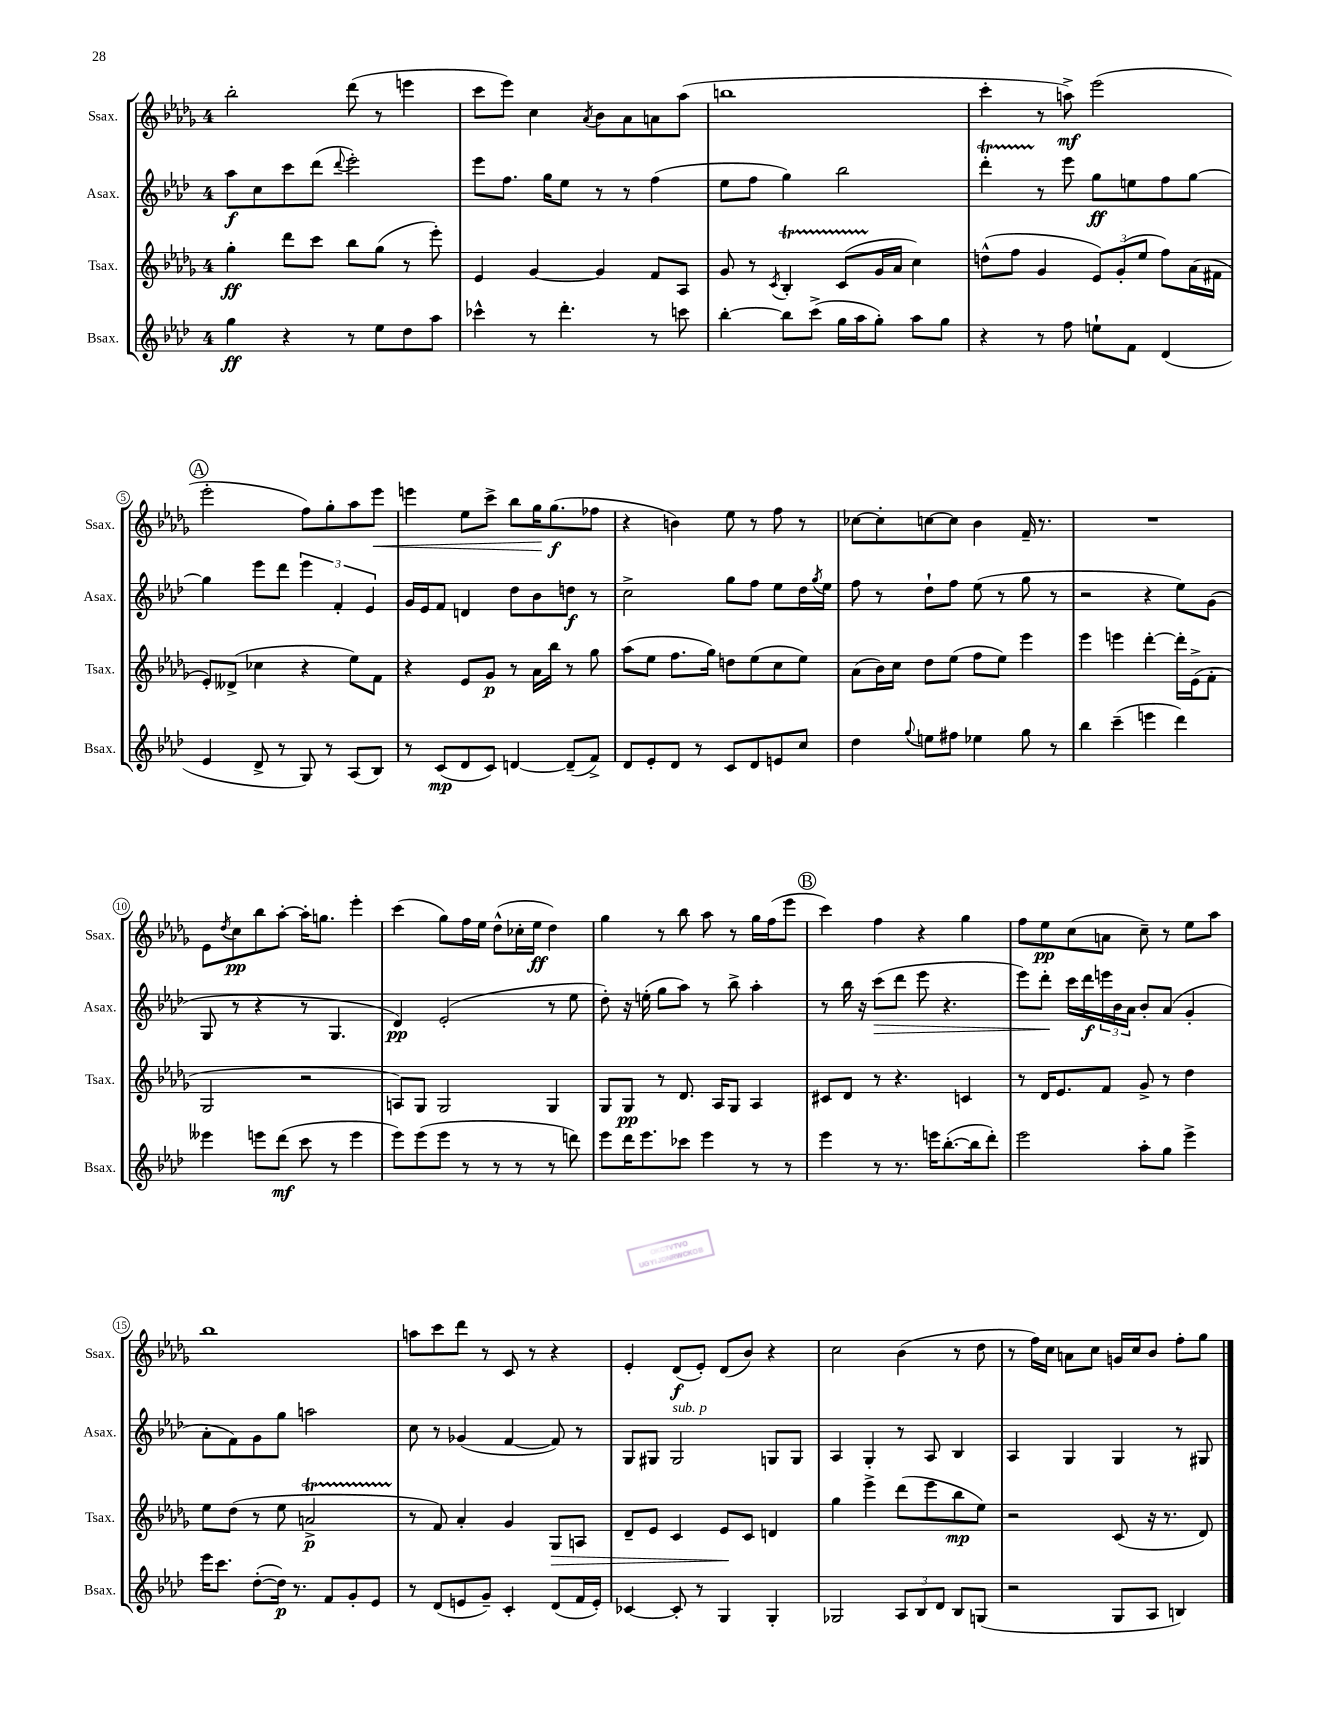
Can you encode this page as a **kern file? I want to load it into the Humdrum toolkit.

**kern	**kern	**kern	**kern
*staff4	*staff3	*staff2	*staff1
*clefG2	*clefG2	*clefG2	*clefG2
*k[b-e-a-d-]	*k[b-e-a-d-g-]	*k[b-e-a-d-]	*k[b-e-a-d-g-]
*M4/4	*M4/4	*M4/4	*M4/4
4gg\	4gg-'\	8aa-\L	2bb-'\
.	.	8cc\	.
4r	8ddd-\L	8ccc\	.
.	8ccc\J	(8ddd-\J	.
.	.	8qqddd-/	.
8r	8bb-\L	2eee-'\)	(8ddd-\
8ee-\L	(8gg-\J	.	8r
8dd-\	8r	.	4eee\
8aa-\J	8eee-'\)	.	.
=	=	=	=
4ccc-^^\	4e-/	8eee-\L	8ccc\L
.	.	8.ff\J	8eee-\J)
8r	[4g-/	.	4cc\
.	.	16gg\LK	.
4.ddd-'\	.	8ee-\J	.
.	.	.	8qa-/
.	4g-/]	8r	8b-\L
.	.	8r	8a-\
8r	8f/L	(4ff\	8a\
8ccc\	8A-/J	.	(8aa-\J
=	=	=	=
[4bb-'\	8g-/	8ee-\L	1bb
.	8r	8ff\J	.
.	8qc/	.	.
8bb-\]L	4B-'/	4gg\)	.
(8ccc^\J	.	.	.
16gg\LL	(8c/L	2bb-\	.
16aa-\J	.	.	.
8gg'\J)	16g-/L	.	.
.	16a-/JJ	.	.
8aa-\L	4cc\)	.	.
8gg\J	.	.	.
=	=	=	=
4r	(8dd^^\L	4ddd-'\	4ccc'\
.	8ff\J	.	.
8r	4g-/	8r	8r
8ff\	.	8eee-\	8aa^\)
8ee`\L	12e-/L)	8gg\L	(2eee-\
.	(12g-'/	.	.
8f\J	.	8ee\	.
.	12ee-/J	.	.
(4d-/	8ff\L)	8ff\	.
.	(16a-\L	[8gg\J	.
.	16f#\JJ	.	.
=	=	=	=
4e-/	8e-'/L)	4gg\]	2eee-'\
.	(8d--^/J	.	.
8d-^/	4cc-\	8eee-\L	.
8r	.	8ddd-\J	.
8G/)	4r	6eee-\	8ff\L)
8r	.	.	8gg-'\
.	.	6f'/	.
(8A-/L	8ee-\L)	.	8aa-\
.	.	6e-/	.
8B-/J)	8f\J	.	8eee-\J
=	=	=	=
8r	4r	16g/LL	4eee\
.	.	16e-/J	.
(8c/L	.	8f/J	.
8d-/	8e-/L	4d/	8ee-\L
8c/J)	8g-/J	.	8ccc^\J
[4d/	8r	8dd-\L	8bb-\L
.	16a-\LL	8b-\	16gg-\K
.	16bb-\JJ	.	(8.gg-\
(8d~/]L	8r	8dd\J	.
8f^/J)	8gg-\	8r	8ff-\J
=	=	=	=
8d-/L	(8aa-\L	2cc^\	4r
8e-'/	8ee-\J	.	.
8d-/J	8.ff\L	.	4b\)
8r	.	.	.
.	16gg-\Jk)	.	.
8c/L	8dd\L	8gg\L	8ee-\
8d-/	(8ee-\	8ff\J	8r
8e/	8cc\	8ee-\L	8ff\
8cc/J	8ee-\J)	16dd-\L	8r
.	.	8qgg/	.
.	.	16ee-\JJ	.
=	=	=	=
4dd-\	(8a-\L	8ff\	[8cc-\L
.	16b-\L)	8r	8cc-'\]
.	16cc\JJ	.	.
8qqgg/	.	.	.
8ee\L	8dd-\L	8dd-`\L	[8cc\
8ff#\J	(8ee-\J	8ff\J	8cc\]J
4ee-\	8ff\L	(8ee-\	4b-\
.	8ee-\J)	8r	.
8gg\	4eee-\	8gg\	16f~/
.	.	.	8.r
8r	.	8r	.
=	=	=	=
4bb-\	4eee-\	2r	1r
(4ccc~\	4eee\	.	.
4eee\	[4ddd-'\	4r	.
4ddd-\)	16ddd-'\]LL	8ee-\L)	.
.	(16e-^\J	.	.
.	8f'\J	(8g\J	.
=	=	=	=
4eee--\	2G-/	8G/	8e-\L
.	.	.	8qdd-/
.	.	8r	8cc\
8eee\L	.	4r	8bb-\
(8ddd-\J	.	.	[8aa-'\J
8ccc\	2r	8r	16aa-'\]LK
.	.	.	8.gg\J
8r	.	4.G/	.
4eee\	.	.	4eee-'\
=	=	=	=
8eee-\L)	8A/L)	4d-/)	(4ccc\
(8eee-\	8G-/J	.	.
8eee-\J	2G-/	(2e-'/	8gg-\L)
8r	.	.	16ff\L
.	.	.	16ee-\JJ
8r	.	.	(8dd-^^\L
8r	.	.	16cc-'\L
.	.	.	16ee-\JJ
8r	4G-/	8r	4dd-\)
8ddd\)	.	8ee-\	.
=	=	=	=
8eee-\L	8G-/L	8dd-'\)	4gg-\
16ddd-\K	8G-/J	16r	.
8.eee-\	.	(16ee'\	.
.	8r	8gg\L	8r
8ccc-\J	8.d-/	8aa-\J)	8bb-\
4eee-\	.	8r	8aa-\
.	16A-/LK	.	.
.	8G-/J	8bb-^\	8r
8r	4A-/	4aa-'\	16gg-\LL
.	.	.	(16ff\J
8r	.	.	8eee-\J
=	=	=	=
4eee-\	8c#/L	8r	4ccc\)
.	8d-/J	16bb-\	.
.	.	16r	.
8r	8r	(8ccc\L	4ff\
8.r	4.r	8ddd-\J	.
.	.	8eee-\	4r
16eee\LK	.	.	.
([8.bb-'\	.	4.r	.
.	4c/	.	4gg-\
16bb-\]k	.	.	.
8ddd-'\J)	.	.	.
=	=	=	=
2eee-\	8r	8eee-\L)	8ff\L
.	16d-/LK	8ddd-'\J	8ee-\
.	8.e-/	.	.
.	.	16ccc\LL	(8cc\
.	.	16ddd-\	.
.	8f/J	24eee\	8a\J
.	.	24b-\	.
.	.	24a-\JJ	.
8aa-'\L	8g-^/	8b-'/L	8cc~\)
8gg\J	8r	(8a-/J	8r
4eee-^\	4dd-\	4g'/	8ee-\L
.	.	.	8aa-\J
=	=	=	=
16eee-\LK	8ee-\L	8a-'\L	1bb-
8.ccc\J	.	.	.
.	(8dd-\J	8f\)	.
([8dd-'\L	8r	8g\	.
16dd-\]Jk)	8ee-\	8gg\J	.
8.r	.	.	.
.	2a^/	2aa\	.
8f/L	.	.	.
8g'/	.	.	.
8e-/J	.	.	.
=	=	=	=
8r	8r	8cc\	8aa\L
(8d-/L	8f/)	8r	8ccc\
8e/	4a-'/	(4g-/	8ddd-\J
8g~/J)	.	.	8r
4c'/	4g-/	[4f/	8c/
.	.	.	8r
(8d-/L	8G-/L	8f/])	4r
16f/L	8A/J	8r	.
16e'/JJ)	.	.	.
=	=	=	=
[4c-/	8d-~/L	8G/L	4e-'/
.	8e-/J	8G#/J	.
8c-'/]	4c/	2G#/	(8d-/L
8r	.	.	8e-'/J)
4G/	8e-/L	.	(8d-/L
.	8c/J	.	8b-/J)
4G'/	4d/	8G/L	4r
.	.	8G/J	.
=	=	=	=
2G-/	4gg-\	4A-/	2cc\
.	4eee-^\	4G'/	.
12A-/L	(8ddd-\L	8r	(4b-\
12B-/	.	.	.
.	8eee-\	8A-/	.
12d-/J	.	.	.
8B-/L	8bb-\	4B-/	8r
(8G/J	8ee-\J)	.	8dd-\
=	=	=	=
2r	2r	4A-/	8r
.	.	.	16ff\LL)
.	.	.	16cc\JJ
.	.	4G/	8a\L
.	.	.	8cc\J
8G/L	(8c/	4G/	16g/LL
.	.	.	16cc/J
8A-/J	16r	.	8b-/J
.	8.r	.	.
4B/)	.	8r	8ff'\L
.	8d-/)	8G#/	8gg-\J
==	==	==	==
*-	*-	*-	*-
